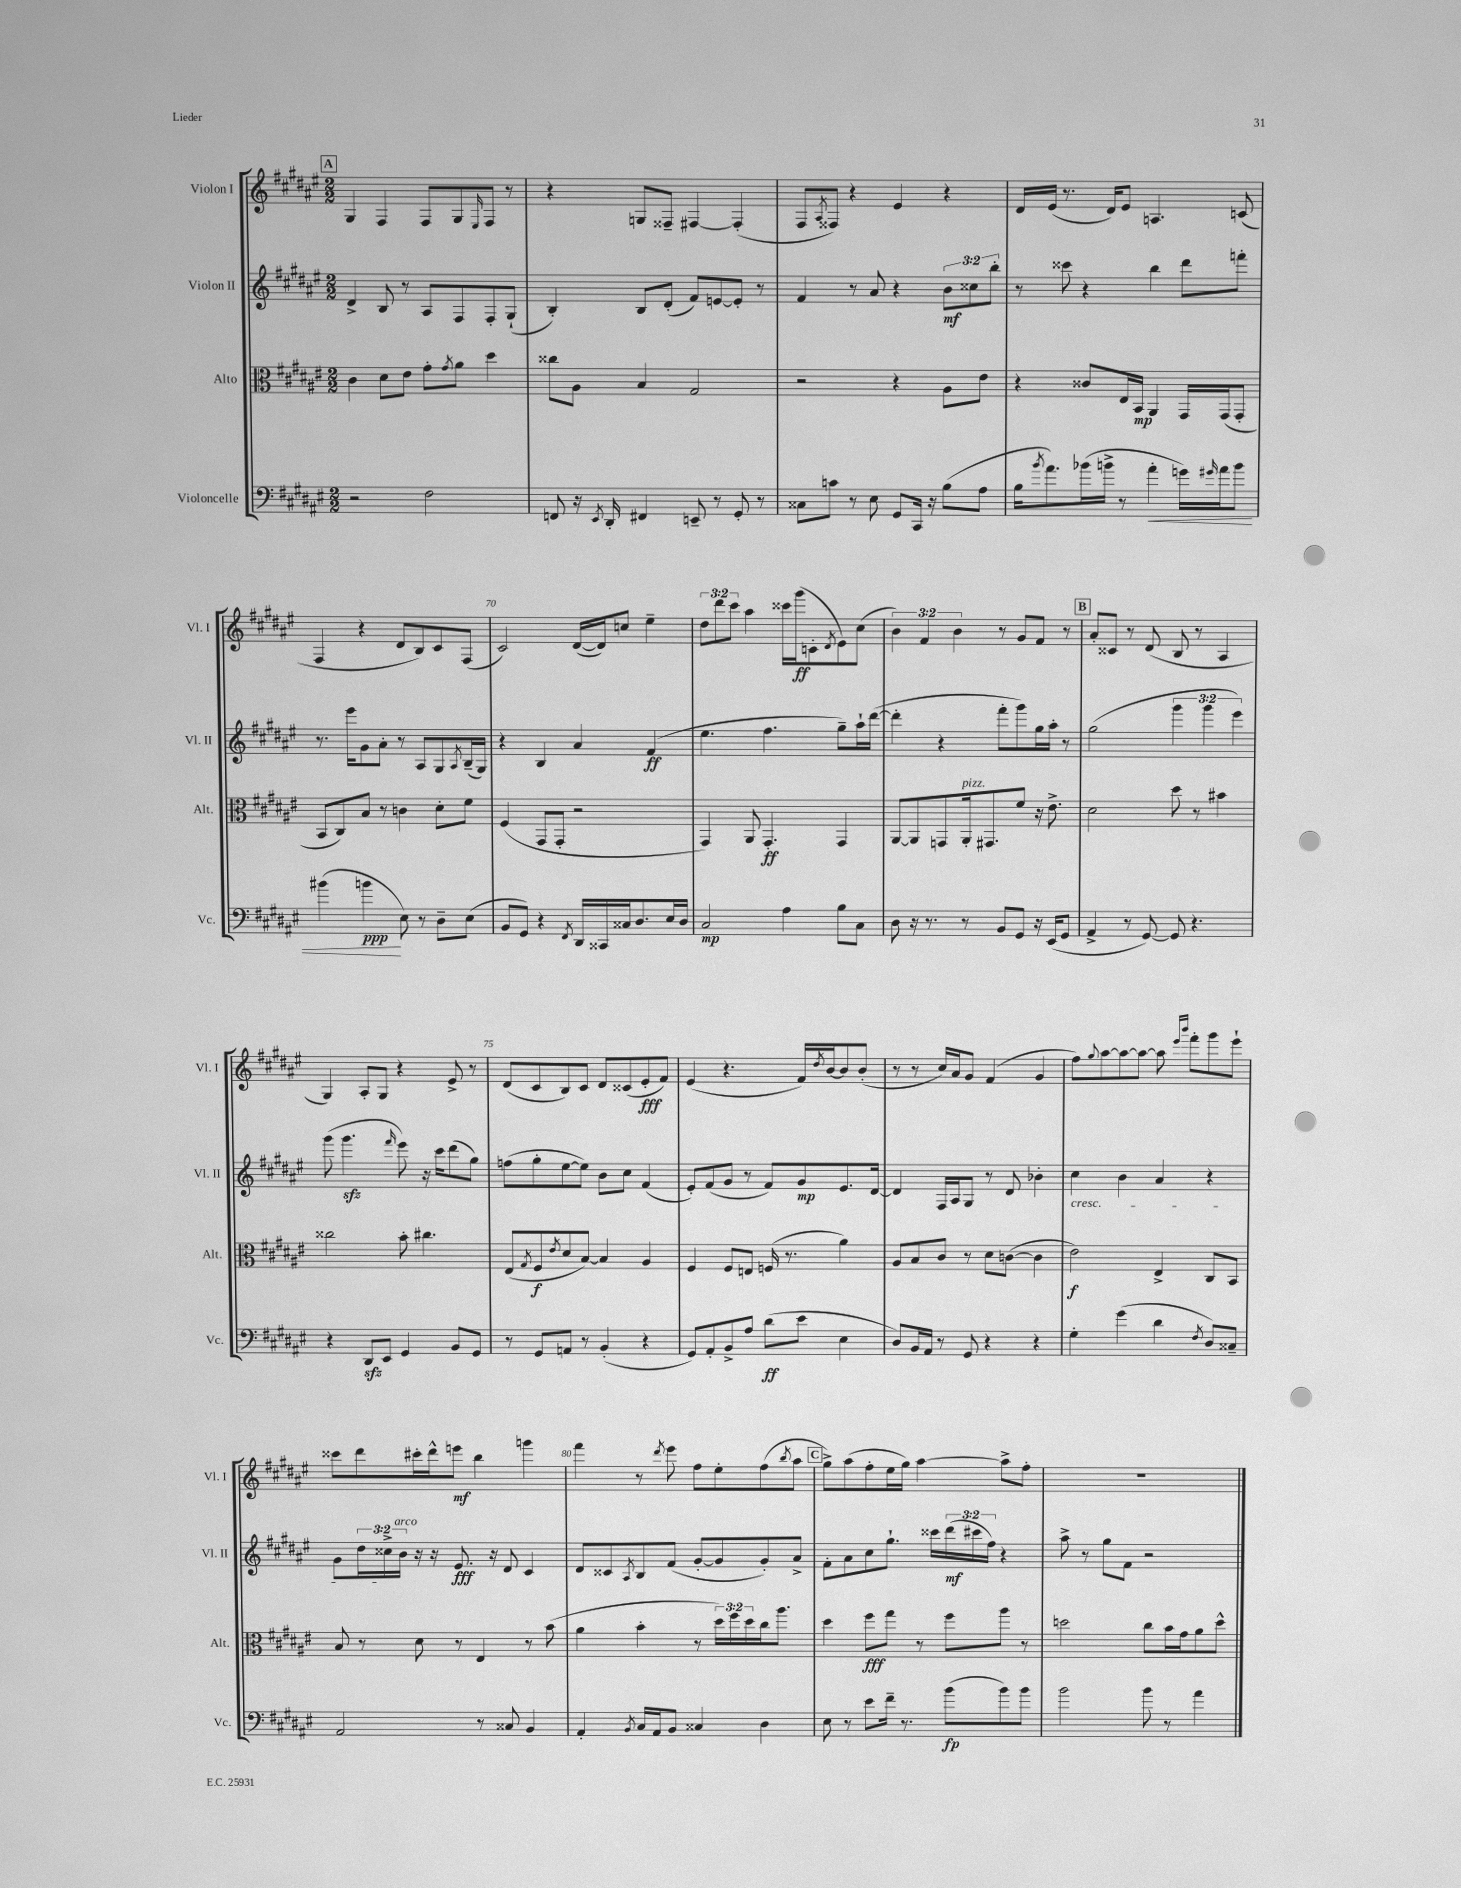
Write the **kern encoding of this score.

**kern	**dynam	**kern	**dynam	**kern	**dynam	**kern	**dynam
*part4	*part4	*part3	*part3	*part2	*part2	*part1	*part1
*staff4	*staff4	*staff3	*staff3	*staff2	*staff2	*staff1	*staff1
*I"Violoncelle	*	*I"Alto	*	*I"Violon II	*	*I"Violon I	*
*I'Vc.	*	*I'Alt.	*	*I'Vl. II	*	*I'Vl. I	*
*clefF4	*	*clefC3	*	*clefG2	*	*clefG2	*
*k[f#c#g#d#a#e#]	*	*k[f#c#g#d#a#e#]	*	*k[f#c#g#d#a#e#]	*	*k[f#c#g#d#a#e#]	*
*M2/2	*	*M2/2	*	*M2/2	*	*M2/2	*
!!LO:REH:place=s1:t=A
=65	=65	=65	=65	=65	=65	=65	=65
2r	.	4c#\	.	4d#^/	.	4G#/	.
.	.	8d#\L	.	8B/	.	4F#/	.
.	.	8e#\J	.	8r	.	.	.
2F#\	.	8g#'\L	.	8A#/L	.	8F#/L	.
.	.	8qg#/	.	.	.	.	.
.	.	8a#\J	.	8F#/	.	8G#/	.
.	.	.	.	.	.	16qqE#/	.
.	.	4dd#\	.	8F#'/	.	8F#/J	.
.	.	.	.	(8G#`/J	.	8r	.
=66	=66	=66	=66	=66	=66	=66	=66
8FFn/	.	8cc##X\L	.	4B'/)	.	4r	.
16r	.	8A#\J	.	.	.	.	.
8qEE#/	.	.	.	.	.	.	.
16DD#'/	.	.	.	.	.	.	.
4FF#X/	.	4B/	.	8B/L	.	8Gn/L	.
.	.	.	.	(8d#'/J	.	8F##X~/J	.
8EEn~/	.	2G#/	.	8f#/L)	.	[4F#X/	.
8r	.	.	.	[8en/	.	.	.
8GG#'/	.	.	.	8e'/J]	.	(4F#'/]	.
8r	.	.	.	8r	.	.	.
=67	=67	=67	=67	=67	=67	=67	=67
8C##X\L	.	2r	.	4f#/	.	8F#/L	.
.	.	.	.	.	.	8qA#/	.
8cn\J	.	.	.	.	.	8F##X/J)	.
8r	.	.	.	8r	.	4r	.
8E#\	.	.	.	8a#/	.	.	.
8GG#/L	.	4r	.	4r	.	4e#/	.
16CC#/Jk	.	.	.	.	.	.	.
16r	.	.	.	.	.	.	.
(8B\L	.	8A#\L	.	12b\L	mf	4r	.
.	.	.	.	12cc##X\	.	.	.
8A#\J	.	8e#\J	.	.	.	.	.
.	.	.	.	12bb'\J	.	.	.
=68	=68	=68	=68	=68	=68	=68	=68
16B\KL	.	4r	.	8r	.	16d#/LL	.
8qb/	.	.	.	.	.	.	.
8.a#\)	.	.	.	.	.	(16e#/JJ	.
.	.	.	.	8ccc##X\	.	8.r	.
(16b-X\L	.	8c##X/L	.	4r	.	.	.
16bn^\JJ	.	.	.	.	.	16d#/KL)	.
8r	.	16E#/L	.	.	.	8e#/J	.
.	.	16BB/JJ	mp	.	.	.	.
!	!LO:HP:b	!	!	!	!	!	!
4a#'\	<	4AA#/	.	4bb\	.	4.An/	.
16gn\LL)	.	16GG#/LL	.	8ddd#\L	.	.	.
16qqg#X/	.	.	.	.	.	.	.
16a#\J	.	(16GG#/J	.	.	.	.	.
8b\J	.	8GG#'/J	.	8fffn'\J	.	(8cn/	.
!!LO:LB:g=z
=69	=69	=69	=69	=69	=69	=69	=69
(4b#X\	.	8BB/L	.	8.r	.	4F#/	.
.	.	8C#/)	.	.	.	.	.
.	.	.	.	16eee#\KL	.	.	.
4bn\	ppp	8B/J	.	8g#\	.	4r	.
.	.	8r	.	8a#'\J	.	.	.
8E#\)	[	4cn\	.	8r	.	8d#/L	.
8r	.	.	.	8A#/L	.	8B/)	.
8D#~\L	.	8d#'\L	.	8G#/	.	8c#/	.
.	.	.	.	8qA#/	.	.	.
(8E#\J	.	8f#\J	.	(16B~/L	.	(8F#/J	.
.	.	.	.	16G#/JJ)	.	.	.
=70	=70	=70	=70	=70	=70	=70	=70
8BB/L	.	(4F#/	.	4r	.	2c#/)	.
8GG#/J)	.	.	.	.	.	.	.
4r	.	8GG#/L	.	4B/	.	.	.
.	.	8GG#'/J	.	.	.	.	.
8qFF#/	.	.	.	.	.	.	.
16DD#/LL	.	2r	.	4a#/	.	([16d#/LL	.
16CC##X/	.	.	.	.	.	16d#/J])	.
16C##X/J	.	.	.	.	.	8ccn/J	.
8.D#/	.	.	.	.	.	.	.
.	.	.	.	(4f#/	ff	4ee#~\	.
16E#/L	.	.	.	.	.	.	.
16D#/JJ	.	.	.	.	.	.	.
=71	=71	=71	=71	=71	=71	=71	=71
2C#/	mp	4GG#/)	.	4.ee#\	.	12dd#\L	.
.	.	.	.	.	.	12ddd#\	.
.	.	.	.	.	.	12ccc#\J	.
.	.	8AA#/	.	.	.	4aa#\	.
.	.	4.GG#'/	ff	4.ff#\	.	.	.
4A#\	.	.	.	.	.	16ccc##X\LL	.
.	.	.	.	.	.	(16ggg#\J	ff
.	.	.	.	.	.	8cn'\	.
.	.	.	.	.	.	8qd#/	.
8B\L	.	4GG#/	.	8gg#~\L)	.	8e#\)	.
8C#\J	.	.	.	16aa#`\L	.	(8cc#\J	.
.	.	.	.	([16ddd#\JJ	.	.	.
=72	=72	=72	=72	=72	=72	=72	=72
8D#\	.	[8AA#/L	.	4ddd#'\]	.	6b\)	.
16r	.	8AA#/]	.	.	.	.	.
.	.	.	.	.	.	6f#/	.
8.r	.	.	.	.	.	.	.
.	.	8GGn/	.	4r	.	.	.
.	.	.	.	.	.	6b\	.
!	!	!LO:TX:a:i:t=pizz.	!	!	!	!	!
8r	.	16AA#'/k	.	.	.	.	.
.	.	8.GG#X/	.	.	.	.	.
8BB/L	.	.	.	8fff#'\L	.	8r	.
8GG#/J	.	8f#/J	.	8ggg#\)	.	8g#/L	.
16r	.	16r	.	16gg#\L	.	8f#/J	.
(16EE#/KL	.	8.e#^\	.	16aa#'\JJ	.	.	.
8GG#/J	.	.	.	8r	.	8r	.
!!LO:REH:place=s1:t=B
=73	=73	=73	=73	=73	=73	=73	=73
4AA#^/	.	2d#\	.	(2gg#\	.	8a#'/L	.
.	.	.	.	.	.	8c##X/J	.
8r	.	.	.	.	.	8r	.
[8GG#/)	.	.	.	.	.	(8d#/	.
8GG#/]	.	8dd#\	.	6ggg#\	.	8B/	.
4.r	.	8r	.	.	.	8r	.
.	.	.	.	6ggg#\	.	.	.
.	.	4b#X\	.	.	.	4A#/	.
.	.	.	.	6eee#\)	.	.	.
!!LO:LB:g=z
=74	=74	=74	=74	=74	=74	=74	=74
4r	.	2cc##X\	.	(8ggg#\	.	4G#/)	.
.	.	.	.	4.ggg#zz\	.	.	.
8DD#zz/L	.	.	.	.	.	8A#'/L	.
8EE#/J	.	.	.	.	.	8G#/J	.
.	.	.	.	16qqfff#/	.	.	.
4GG#/	.	8b'\	.	8eee#\)	.	4r	.
.	.	4.cc#X\	.	16r	.	.	.
.	.	.	.	16ccc#\KL	.	.	.
8BB/L	.	.	.	(8ddd#\	.	8e#^/	.
8GG#/J	.	.	.	8gg#\J)	.	8r	.
=75	=75	=75	=75	=75	=75	=75	=75
8r	.	(8E#/L	.	(8ffn\L	.	(8d#/L	.
.	.	8qG#/	.	.	.	.	.
8GG#/L	.	8F#/	f	8gg#'\	.	8c#/	.
.	.	8qe#/	.	.	.	.	.
8AAn/J	.	8d#/	.	[8ee#\	.	8B/)	.
8r	.	[8B/J)	.	8ee#\J])	.	8c#/J	.
(4BB'/	.	4B/]	.	8b\L	.	8d#/L	.
.	.	.	.	8cc#\J	.	(8c##X/	.
4r	.	4A#/	.	(4f#/	.	8e#'/	fff
.	.	.	.	.	.	8f#/J)	.
=76	=76	=76	=76	=76	=76	=76	=76
8GG#/L)	.	4F#/	.	8e#'/L)	.	(4e#/	.
8AA#'/	.	.	.	(8f#/	.	.	.
8BB^/	.	8F#/L	.	8g#/J	.	4.r	.
8A#/J	.	8En/J	.	8r	.	.	.
(8d#\L	ff	(16Fn/	.	8f#/L)	.	.	.
.	.	8.r	.	.	.	.	.
8e#\J	.	.	.	8g#/	mp	16f#/LL)	.
.	.	.	.	.	.	8qdd#/	.
.	.	.	.	.	.	[16b/J	.
4E#\	.	4a#\)	.	8.e#/	.	8b/]	.
.	.	.	.	.	.	(8b'/J	.
.	.	.	.	[16d#/Jk	.	.	.
=77	=77	=77	=77	=77	=77	=77	=77
8D#/L)	.	8A#/L	.	4d#/]	.	8r	.
16BB/L	.	8B/	.	.	.	8r	.
16AA#/JJ	.	.	.	.	.	.	.
8r	.	8c#/J	.	16F#/LL	.	16cc#/LL)	.
.	.	.	.	16A#/J	.	16a#/J	.
8GG#/	.	8r	.	8G#/J	.	8g#/J	.
4r	.	8d#\L	.	8r	.	(4f#/	.
.	.	([8cn\J	.	8d#/	.	.	.
4r	.	4c\]	.	4b-X'\	.	4g#/	.
=78	=78	=78	=78	=78	=78	=78	=78
!	!	!	!	!LO:TX:b:i:t=cresc.	!	!	!
4G#'\	.	2e#\)	f	4cc#\	.	8ff#\L)	.
.	.	.	.	.	.	8qqgg#/	.
.	.	.	.	.	.	[8aa#\	.
(4g#\	.	.	.	4b\	.	8aa#\_	.
.	.	.	.	.	.	8aa#\J_	.
4d#\	.	4E#^/	.	4a#/	.	8aa#\]	.
.	.	.	.	.	.	16qqeee#/LL	.
.	.	.	.	.	.	16qqbbb/JJ	.
.	.	.	.	.	.	8fff#'\L	.
8qF#/	.	.	.	.	.	.	.
8D#/L)	.	8C#/L	.	4r	.	8ggg#\	.
8C##X~/J	.	8BB/J	.	.	.	8eee#`\J	.
!!LO:LB:g=z
=79	=79	=79	=79	=79	=79	=79	=79
2AA#/	.	8B/	.	8g#\L	.	8ccc##X\L	.
.	.	8r	.	24dd#\L	.	8ddd#\	.
.	.	.	.	24cc##X^\	.	.	.
!	!	!	!	!LO:TX:a:i:t=arco	!	!	!
.	.	.	.	24b\JJ	.	.	.
.	.	8d#\	.	16r	.	16ccc#X'\L	.
.	.	.	.	16r	.	16ddd#^^\J	.
.	.	8r	.	8.e#/	fff	8eeen\J	mf
8r	.	4E#/	.	.	.	4bb\	.
.	.	.	.	16r	.	.	.
8C##X/	.	.	.	8d#/	.	.	.
4BB/	.	8r	.	4c#/	.	4gggn\	.
.	.	(8b\	.	.	.	.	.
=80	=80	=80	=80	=80	=80	=80	=80
4AA#'/	.	4a#\	.	8d#/L	.	4fff#\	.
.	.	.	.	8c##X/	.	.	.
8qBB/	.	.	.	8qA#/	.	.	.
16C#/LL	.	4b'\	.	8B/	.	8r	.
16AA#/J	.	.	.	.	.	.	.
.	.	.	.	.	.	8qddd#/	.
8BB/J	.	.	.	(8f#/J	.	8eee#\	.
4C##X/	.	8r	.	[8g#'/L	.	8ff#\L	.
.	.	24dd#\LL)	.	8g#/]	.	8ee#'\	.
.	.	24ff#\	.	.	.	.	.
.	.	24dd#\	.	.	.	.	.
4D#\	.	16cc#\J	.	8g#'/)	.	(8ff#\	.
.	.	8.aa#\J	.	.	.	.	.
.	.	.	.	.	.	8qbb/	.
.	.	.	.	8a#^/J	.	8aa#\J	.
!!LO:REH:place=s1:t=C
=81	=81	=81	=81	=81	=81	=81	=81
8E#\	.	4dd#\	.	8f#'\L	.	8gg#^\L)	.
8r	.	.	.	8a#\	.	(8aa#\	.
8e#\L	.	8ff#\L	fff	8cc#\	.	8ff#'\	.
16f#~\Jk	.	8gg#\J	.	8.gg#`\J	.	16ee#\L	.
8.r	.	.	.	.	.	16gg#\JJ)	.
.	.	8r	.	.	.	[4aa#\	.
.	.	.	.	16ccc##X\LL	.	.	.
(8b\L	fp	8ff#\L	.	(24ddd#\	mf	.	.
.	.	.	.	24ccc#X\	.	.	.
.	.	.	.	24ff#\JJ)	.	.	.
8b\)	.	8aa#\J	.	4r	.	8aa#^\L]	.
8b\J	.	8r	.	.	.	8ff#'\J	.
=82	=82	=82	=82	=82	=82	=82	=82
2b\	.	2ddn\	.	8aa#^\	.	1r	.
.	.	.	.	8r	.	.	.
.	.	.	.	8gg#\L	.	.	.
.	.	.	.	8f#\J	.	.	.
8b\	.	8cc#\L	.	2r	.	.	.
8r	.	16b\L	.	.	.	.	.
.	.	16g#\J	.	.	.	.	.
4a#\	.	8a#\	.	.	.	.	.
.	.	8dd^^\J	.	.	.	.	.
==	==	==	==	==	==	==	==
*-	*-	*-	*-	*-	*-	*-	*-
